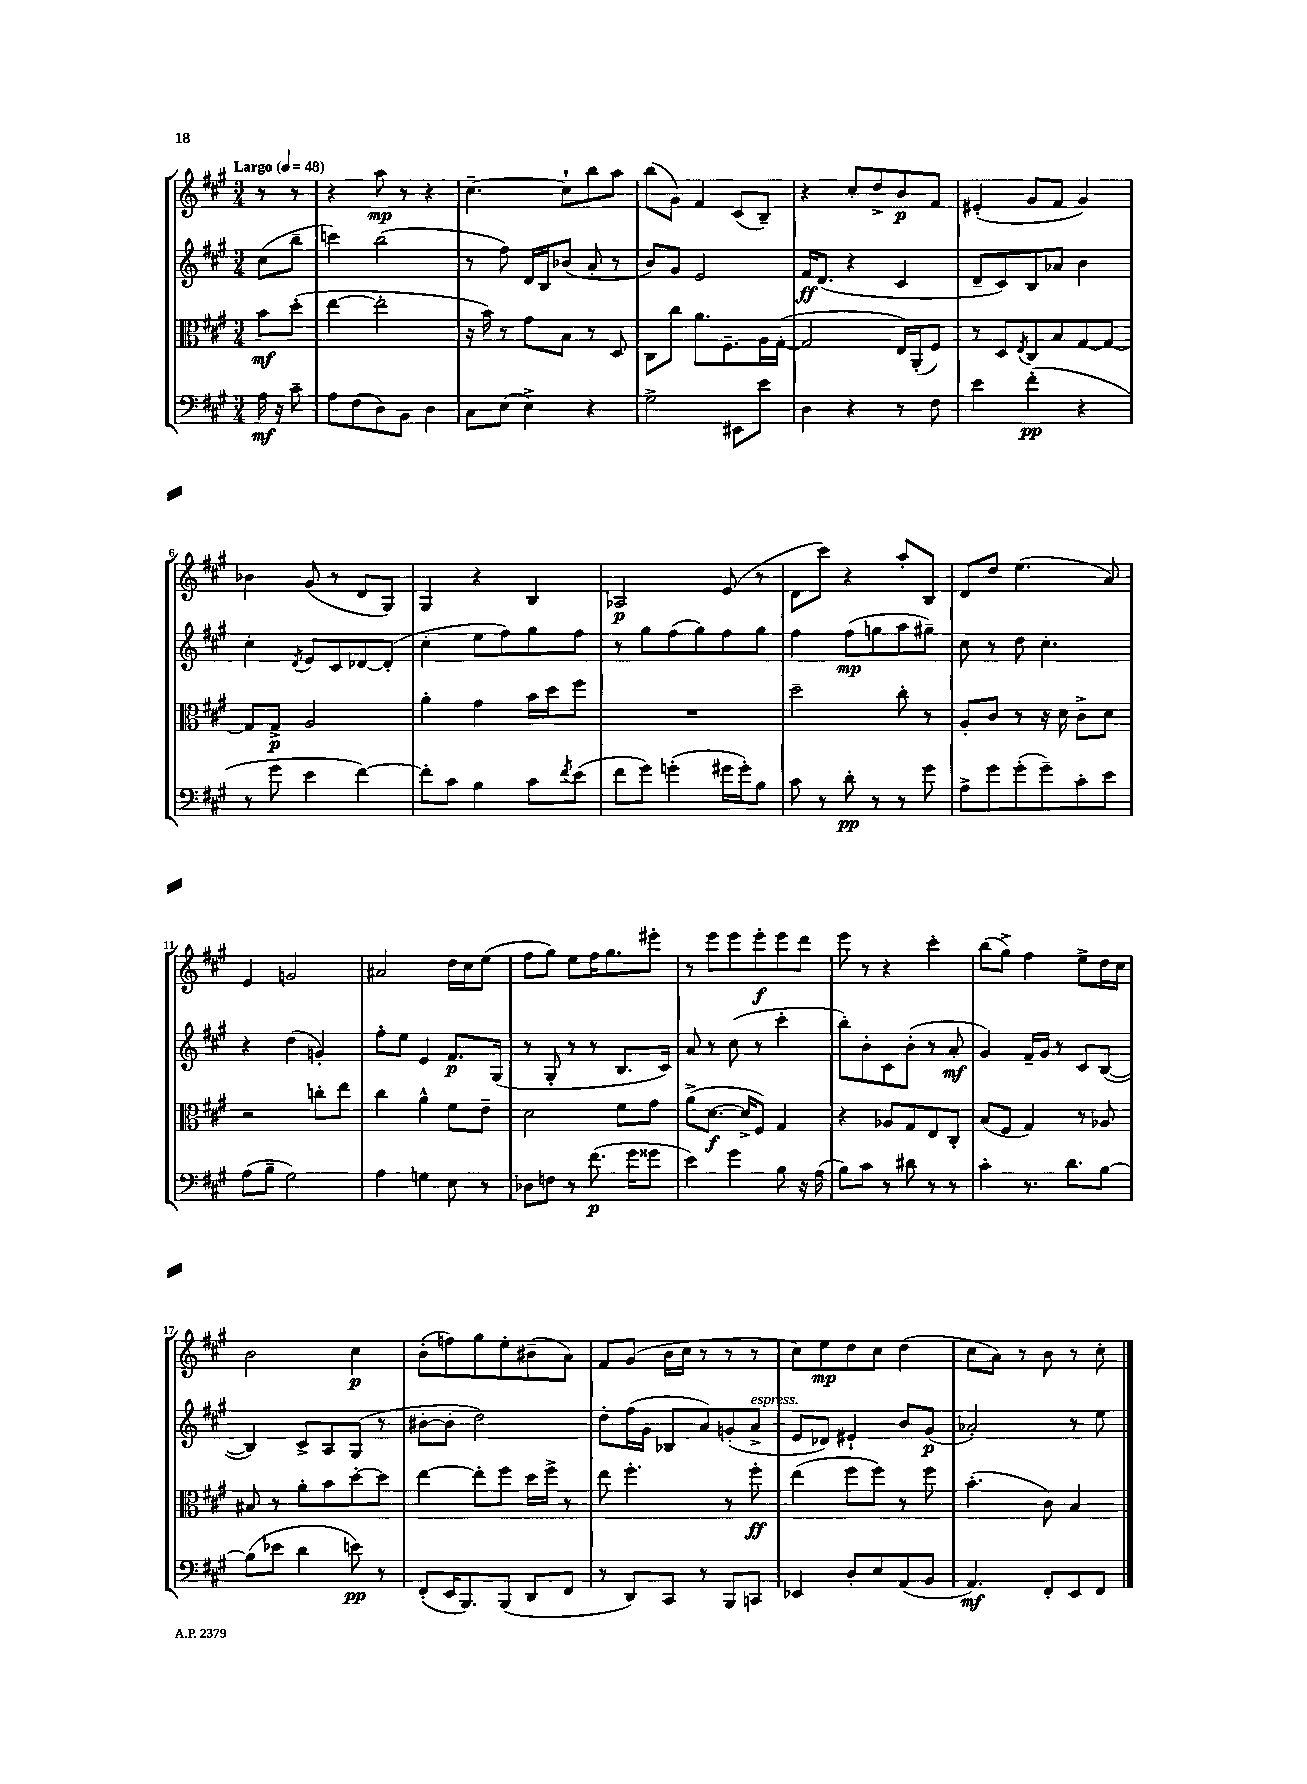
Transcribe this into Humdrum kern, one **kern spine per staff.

**kern	**kern	**kern	**kern
*staff4	*staff3	*staff2	*staff1
*clefF4	*clefC3	*clefG2	*clefG2
*k[f#c#g#]	*k[f#c#g#]	*k[f#c#g#]	*k[f#c#g#]
*M3/4	*M3/4	*M3/4	*M3/4
*MM48	*MM48	*MM48	*MM48
16A	8b	(8cc#	8r
16r	.	.	.
8c#~	(8dd'	8bb~	8r
=	=	=	=
8A	[4ee	4ccc)	4r
(8F#	.	.	.
8D)	2ee']	(2bb	8aa
8BB	.	.	8r
4D	.	.	4r
=	=	=	=
8C#	16r	8r	[4.cc#~
.	16b)	.	.
(8E	8r	8ff#)	.
4E^)	8g#	16d	.
.	.	16B	.
.	8B	(8b-	8cc#`]
4r	8r	8a'	8bb
.	8D	8r	8aa
=	=	=	=
2G#^	8C#	8b)	(8bb
.	8cc#	8g#	8g#)
.	8.a	2e	4f#
.	8.F#~	.	.
8EE#	.	.	(8c#
8e	16A	.	8B~)
.	([16G#'	.	.
=	=	=	=
4D	2G#]	16f#	4r
.	.	(8.d	.
4r	.	4r	8cc#'
.	.	.	8dd^
8r	16E)	4c#	8b
.	(16AA'	.	.
8F#	8F#)	.	8f#
=	=	=	=
4e	8r	8d~	(4e#'
.	8D	8c#)	.
.	8qE	.	.
(4f#'	8C#	8B	8g#
.	8B	8a-	8f#
4r	[8G#	4b	4g#)
.	8G#_	.	.
=	=	=	=
8r	8G#]	4cc#'	4b-
8g#	8G#^	.	.
.	.	8qd	.
4e	2A	8e	(8g#
.	.	8c#	8r
[4f#)	.	[8d-	8d
.	.	(8d-']	8G#)
=	=	=	=
8f#']	4a'	4cc#'	4G#
8c#	.	.	.
4B	4g#	8ee	4r
.	.	8ff#)	.
8c#	16b	8gg#	4B
.	16dd	.	.
8qf#	.	.	.
(8e	8ff#	8ff#	.
=	=	=	=
8f#	2.r	8r	2A-
8g#)	.	8gg#	.
(4g'	.	(8ff#	.
.	.	8gg#)	.
16g#	.	8ff#	(8e
16g#')	.	.	.
8B	.	8gg#	8r
=	=	=	=
8c#	2dd~	4ff#	8d
8r	.	.	8ccc#)
8d'	.	(8ff#	4r
8r	.	8gg	.
8r	8cc#'	8aa	8aa'
8g#	8r	8gg#~)	8B
=	=	=	=
8A^	8A'	8cc#	8d
8g#	8c#	8r	8dd
(8g#'	8r	8dd	(4.ee
8g#~)	16r	4.cc#'	.
.	16d	.	.
8c#'	8c#^	.	.
8e	8d	.	8a)
=	=	=	=
(8A	2r	4r	4e
8B~	.	.	.
2G#)	.	(4dd	2g
.	8cc'	4g')	.
.	8ee	.	.
=	=	=	=
4A	4cc#	8ff#'	2a#
.	.	8ee	.
4G	4a^^	4e	.
8E	8f#	8.f#	16dd
.	.	.	16cc#
8r	8e~	.	(8ee
.	.	(16G#	.
=	=	=	=
8D-	2d	8r	8ff#
8F	.	8G#'	8gg#)
8r	.	8r	8ee
(8.f#	.	8r	16ff#
.	.	.	8.gg#
.	8f#	8.B	.
16g#	.	.	.
8g##	8g#	.	8eee#'
.	.	16c#)	.
=	=	=	=
4e)	(8a^	8a	8r
.	[8.d	8r	8eee
4g#	.	(8cc#	8eee
.	16d^]	.	.
.	8F#)	8r	8eee'
8B	4G#	4ccc#'	8eee
16r	.	.	8ddd
(16A	.	.	.
=	=	=	=
8B)	4r	8bb')	8eee
8c#	.	8b'	8r
8r	8A-	8c#	4r
8d#	8G#	(8b'	.
8r	8E	8r	4ccc#'
8r	8C#'	8a'	.
=	=	=	=
4c#'	(8B	4g#)	(8bb
.	8F#	.	8gg#^)
8.r	4G#)	16f#~	4ff#
.	.	16g#	.
.	.	8r	.
8.d	.	.	.
.	8r	8c#	8ee^
[8B	8A-	([8B	16dd
.	.	.	16cc#
=	=	=	=
(8B]	8B#	4B])	2b
8e-	8r	.	.
4d	8a'	8c#^	.
.	8b	8A	.
8e)	[8dd'	(8G#	4cc#
8r	8dd]	8r	.
=	=	=	=
(8FF#'	[4ee	[8b#'	(8b'
16EE	.	8b#']	8ff)
8.BBB)	.	.	.
.	8ee']	2dd)	8gg#
(8BBB	8ff#	.	8ee'
8DD	16dd	.	(8b#~
.	16ff#^	.	.
8FF#	8r	.	8a)
=	=	=	=
8r	8ee	8dd'	8f#
8DD)	4.ff#'	(16ff#	(8g#
.	.	16g#	.
8CC#	.	8B-	16b
.	.	.	16cc#
8r	.	8a)	8r
8BBB	8r	(8g'	8r
8CC	8ff#'	8a^	8r
=	=	=	=
4EE-	(4ee	8e	8cc#)
.	.	8d-)	8ee
8D'	8ff#	4e#`	8dd
8E	8ff#)	.	8cc#
(8AA	8r	8b	(4dd
8BB	8ff#	(8g#	.
=	=	=	=
4.AA)	(4.b'	2a-')	8cc#
.	.	.	8a)
.	.	.	8r
8FF#'	8c#)	.	8b
8EE	4B	8r	8r
8FF#	.	8ee	8cc#'
==	==	==	==
*-	*-	*-	*-
